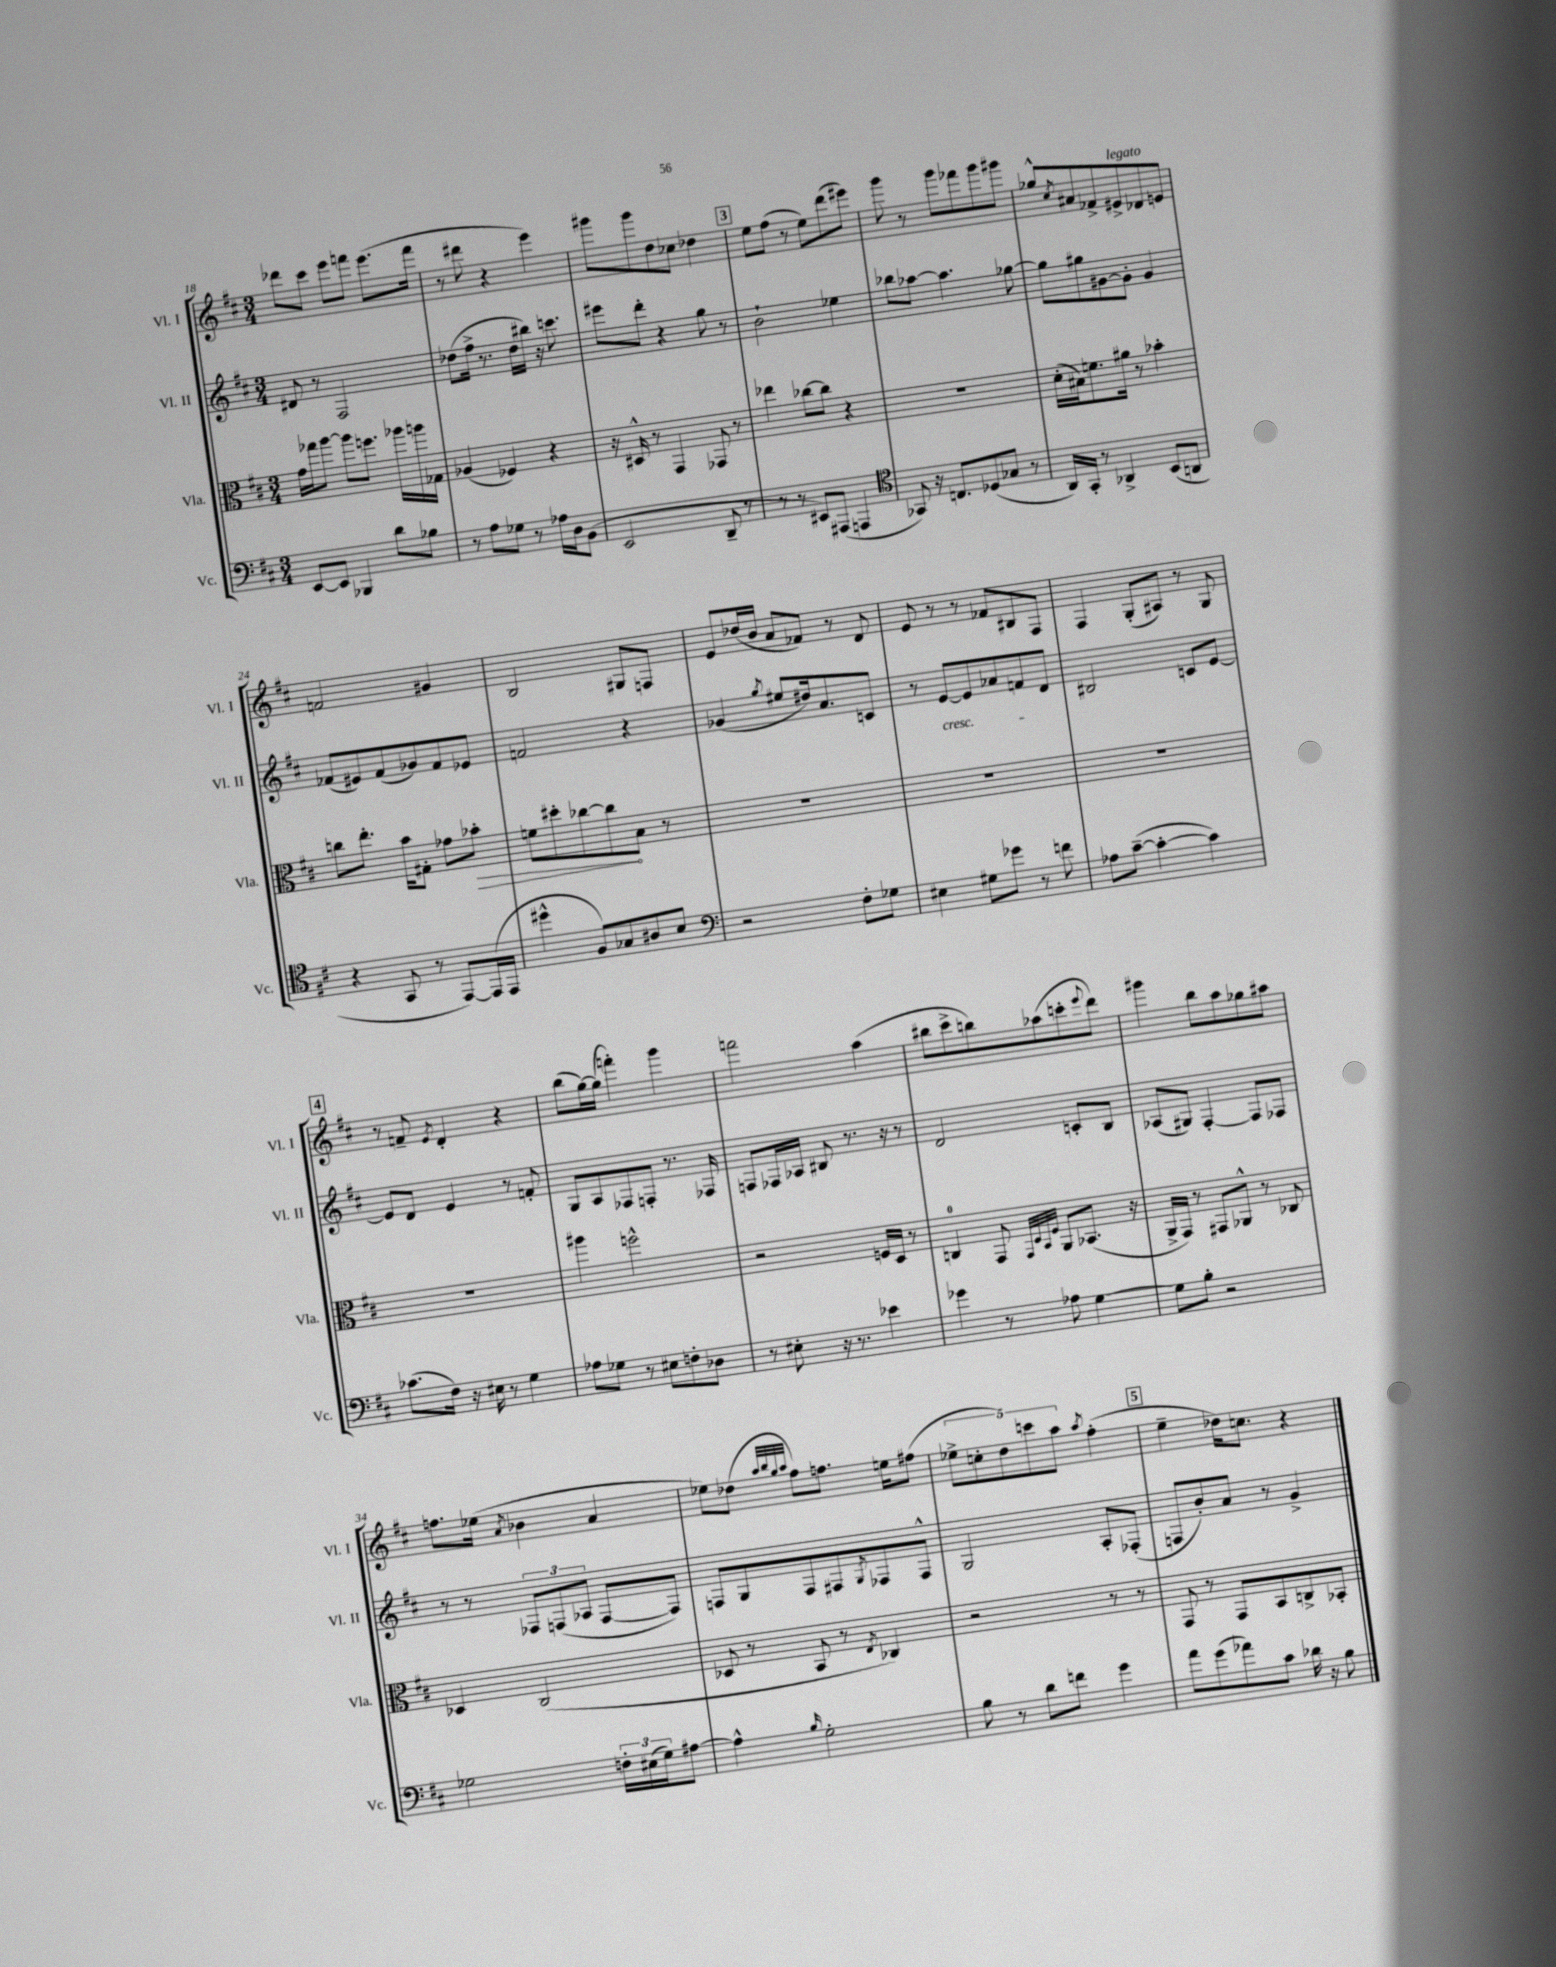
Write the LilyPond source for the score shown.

<<
\new StaffGroup <<
\new Staff = "s0" \with { instrumentName = "Vl. I" shortInstrumentName = "Vl. I" } {
    \clef treble \key d \major \numericTimeSignature \time 3/4
    des'''8 cis'''8 e'''8 f'''8 e'''8.( f'''16 |
    r8 dis'''8 r4 e'''4) |
    gis'''8 gis'''8 d''8 ces''8 des''4 |
    \mark \markup { \box "3" } e''8 fis''8( r8 e''8) d'''8( eis'''8) |
    g'''8 r8 g'''8 fes'''8 g'''8 gis'''8 |
    ges''8-^ \acciaccatura { cis''8 } ais'8 fes'8-> eis'8->^\markup { \italic "legato" } des'8 e'8 |
    f'2 gis'4 |
    b2 gis8 f8 |
    e'8 des''16( b'16 a'8 fes'8) r8 d'8 |
    e'8 r8 r8 fes'8 bis8 fis8 |
    fis4 g8-.( ais8) r8 g8 |
    \mark \markup { \box "4" } r8 f'8-- \acciaccatura { e'8 } d'4-. r4 |
    b''8( g''16~) g''16( f'''4-.) g'''4 |
    f'''2 a''4( |
    bis''8 cis'''8-> b''8) aes''8( c'''8-. \appoggiatura { e'''8 } d'''8) |
    gis'''4 b''8 a''8 ges''8 ais''8 |
    f''8. ees''16( \acciaccatura { a'8 } bes'4 a'4 |
    ees''8) des''8( \grace { a''32 b''32 g''32 a''32 } fis''8) f''8. e''16 fis''8( |
    \tuplet 5/4 { ees''8-> c''8-. d''8) c'''8 a''8 } \acciaccatura { a''8 } fis''4-.( |
    \mark \markup { \box "5" } e''4-- des''16) c''8. r4 \bar "|." |
}
\new Staff = "s1" \with { instrumentName = "Vl. II" shortInstrumentName = "Vl. II" } {
    \clef treble \key d \major \numericTimeSignature \time 3/4
    dis'8 r8 fis2 |
    des''8( fis''16-> r8. des''16 bis''16) r16 c'''8. |
    eis'''8 d'''8-. r4 g''8 r8 |
    \mark \markup { \box "3" } b'2-! ees''4 |
    bes''8 aes''8~ aes''4. ges''8~ |
    ges''8 gis''8 gis'8~ gis'8-. gis'4 |
    fes'8( eis'8) fes'8( ges'8) fes'8 ees'8 |
    f'2 r4 |
    ges'4( \acciaccatura { g''8 } eis''8 dis''16) a'8. c'8 |
    r8 e'8~\cresc e'8 aes'8 f'8 d'8\! |
    bis2 c'8 e'8~ |
    \mark \markup { \box "4" } e'8 d'8 e'4 r8 f'8-. |
    g8 a8 fes8 f8-. r8. fes16 |
    f8 fes16 aes16 bis8 r8. r16 r8 |
    d'2 c'8-. b8 |
    aes8( gis8) fis4~-. fis8 fes8 |
    r8 r8 \tuplet 3/2 { fes8 f8( aes8 } f8~ f8) |
    f8 g8 f8 fis8 \acciaccatura { g8 } fes8 fes8-^ |
    g2 a8-. fes8-.( |
    \mark \markup { \box "5" } f8 b'8-.) a'8 r8 g'4-> \bar "|." |
}
\new Staff = "s2" \with { instrumentName = "Vla." shortInstrumentName = "Vla." } {
    \clef alto \key d \major \numericTimeSignature \time 3/4
    g'16 ges''16 a''8~ a''8 f''8. aes''16 a''16 ges16 |
    aes4( fes4) r4 |
    r16 dis16-^ r8 g,4 ges,8 r8 |
    \mark \markup { \box "3" } ees''4 ces''8~ ces''8 r4 |
    R2. |
    d'16-.( bis16) f'8. ais'16 r8 bes'4-. |
    c''8 e''8.-. b'16 gis8-. ges'8 \once \override Hairpin.circled-tip = ##t bes'8-.\> |
    f'8 dis''8-. ces''8~ ces''8\! b8 r8 |
    R2. |
    R2. |
    R2. |
    \mark \markup { \box "4" } R2. |
    ais''4 f''2-^ |
    r2 f16 d16 r8 |
    c4-0 g,8 \grace { g,32 d32 b,32 fis32 } a,8 bes,8.( r16 |
    a,16-> g,16) r8 gis,8 aes,8-^ r8 ces8 |
    des4 cis2( |
    des8 r8 b,8 r8 \acciaccatura { e8 } ces4) |
    r2 r8 r8 |
    \mark \markup { \box "5" } g,8 r8 g,8 b,8 c8-> bes,8-. \bar "|." |
}
\new Staff = "s3" \with { instrumentName = "Vc." shortInstrumentName = "Vc." } {
    \clef bass \key d \major \numericTimeSignature \time 3/4
    e,8~ e,8 bes,,4 d'8 bes8 |
    r8 a8 ges8 r8 aes16 d16 b,8( |
    e,2 d,8-- r8 |
    \mark \markup { \box "3" } r8 r8 eis,8) ais,,8( a,,4 |
    \clef tenor ges,8) r16 c8. des8( ges8 r8 |
    a,16) g,16-. r8 aes,4-> b,8( a,8 |
    r4 g,8 r8 e,8~) e,16( e,16 |
    dis''4-^ fis8) ges8 ais8 b8 |
    \clef bass r2 fis8-. ges8 |
    eis4 gis8 ges'8 r8 f'8 |
    aes8 cis'8~--( cis'4~-. cis'4) |
    \mark \markup { \box "4" } ces'8.( fis16) r16 eis16 r8 g4 |
    aes8 ges8 r8 eis8 f8-. des8 |
    r8 eis8-. r16 r8. ees'4 |
    ges'4 r8 aes8 g4~ |
    g8 b8-. r2 |
    ges2 \tuplet 3/2 { f16-. eis16( ges16) } ais8~ |
    ais4-^ \grace { b16 } g2-. |
    b8 r8 d'8 f'8 g'4 |
    \mark \markup { \box "5" } a'8 g'8( aes'8) cis'8 des'16 r16 b8 \bar "|." |
}
>>
>>
\layout { \context { \Score currentBarNumber = #18 } }
